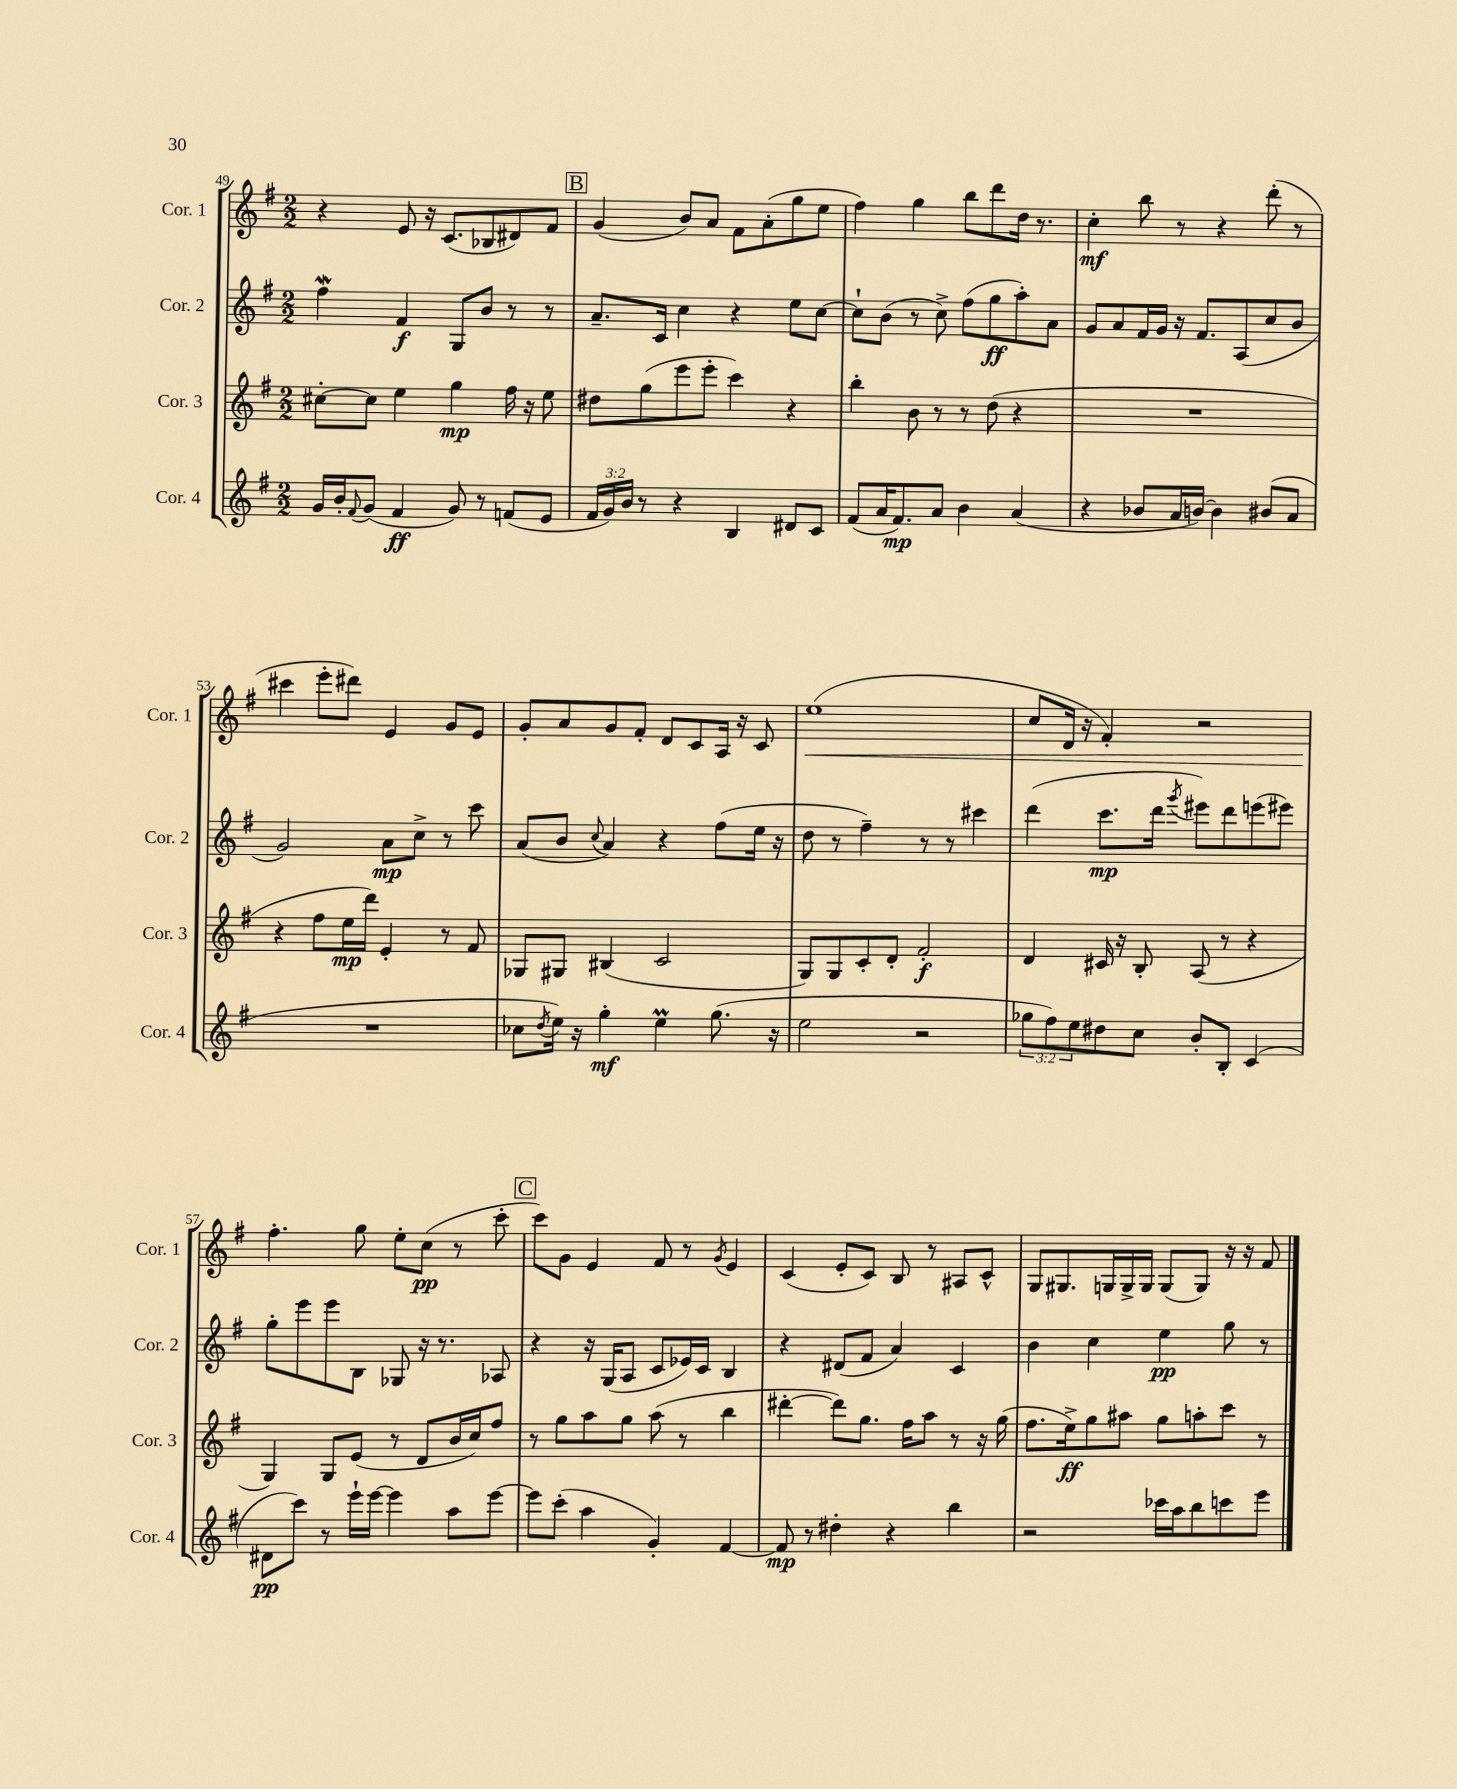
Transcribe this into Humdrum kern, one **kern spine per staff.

**kern	**kern	**kern	**kern
*staff4	*staff3	*staff2	*staff1
*clefG2	*clefG2	*clefG2	*clefG2
*k[f#]	*k[f#]	*k[f#]	*k[f#]
*M2/2	*M2/2	*M2/2	*M2/2
16g	[8cc#'	4ff#	4r
16b'	.	.	.
8qqf#	.	.	.
(8g	8cc#]	.	.
4f#	4ee	4f#	8e
.	.	.	16r
.	.	.	(8.c
8g)	4gg	8G	.
8r	.	8b	8B-
(8f	16ff#	8r	8d#)
.	16r	.	.
8e	8ee	8r	8f#
=	=	=	=
24f#	8dd#	8.a~	(4g
24g)	.	.	.
24b	.	.	.
8r	(8gg	.	.
.	.	16c	.
4r	8eee	4cc	8b)
.	8eee'	.	8a
4B	4ccc)	4r	8f#
.	.	.	(8a'
8d#	4r	8ee	8gg
8c	.	[8cc	8ee
=	=	=	=
(8f#	4bb'	8cc`]	4ff#)
16a	.	(8b	.
8.f#)	.	.	.
.	8b	8r	4gg
8a	8r	8cc^)	.
4b	8r	(8ff#	8bb
.	(8dd	8gg	8ddd
(4a	4r	8aa')	16dd
.	.	.	8.r
.	.	8a	.
=	=	=	=
4r	1r	8g	4cc'
.	.	8a	.
8b-	.	16f#	8bb
.	.	16g	.
16a	.	16r	8r
[16b)	.	8.f#	.
4b]	.	.	4r
.	.	(8A	.
(8b#	.	8cc	(8ddd'
8a	.	8b	8r
=	=	=	=
1r	4r	2g)	4ccc#
.	8ff#	.	8eee'
.	16ee	.	8ddd#)
.	16ddd)	.	.
.	4e'	8a	4e
.	.	8cc^	.
.	8r	8r	8g
.	8f#	8ccc	8e
=	=	=	=
8cc-	8G-	(8a	8g'
8qdd	.	.	.
16ee)	8G#	8b	8a
16r	.	.	.
.	.	8qqcc	.
4gg'	(4B#	4a)	8g
.	.	.	8f#'
4ee	2c	4r	8d
.	.	.	8c
(8.gg	.	(8ff#	16A
.	.	.	16r
.	.	16ee	8c
16r	.	16r	.
=	=	=	=
2ee	8G)	8dd	(1ee
.	8G	8r	.
.	8c'	4ff#~)	.
.	8d'	.	.
2r	2f#'	8r	.
.	.	8r	.
.	.	4ccc#	.
=	=	=	=
12gg-	4d	(4ddd	8cc
12ff#)	.	.	.
.	.	.	16d
12ee	.	.	.
.	.	.	16r
8dd#	16c#	8.ccc	4f#')
.	16r	.	.
8cc	8B'	.	.
.	.	16ddd	.
.	.	8qggg	.
8b'	(8A	8eee#)	2r
8B'	8r	8ddd	.
(4c	4r	(8eee	.
.	.	8eee#)	.
=	=	=	=
8d#	4G)	8gg'	4.ff#'
8ccc)	.	8eee	.
8r	8G	8eee	.
16eee`	(8e	8B	8gg
[16eee	.	.	.
4eee]	8r	8G-	8ee'
.	8d	16r	(8cc
.	.	8.r	.
8aa	16b	.	8r
.	16cc)	.	.
[8eee	8ff#	8A-	8ccc'
=	=	=	=
8eee]	8r	4r	8ccc)
(8ccc'	8gg	.	8g
4aa	8aa	16r	4e
.	.	(16G	.
.	8gg	8A	.
4g')	(8aa	8c	8f#
.	8r	16e-)	8r
.	.	16c	.
.	.	.	8qg
[4f#	4bb	4B	4e
=	=	=	=
8f#]	[4ddd#'	4r	(4c
8r	.	.	.
4dd#'	8ddd#])	(8d#	8e'
.	8.gg	8f#	8c)
4r	.	4a)	8B
.	16ff#	.	.
.	8aa	.	8r
4bb	8r	4c	8A#
.	16r	.	8c^^
.	(16gg	.	.
=	=	=	=
2r	8.ff#	4b	8G
.	.	.	8.G#
.	16ee^)	.	.
.	8gg	4cc	.
.	.	.	16G
.	8aa#	.	16G^
.	.	.	16G
16ccc-	8gg	4ee	(8G
16aa	.	.	.
8bb	8aa'	.	8G)
8ccc	8ccc	8gg	16r
.	.	.	16r
8eee	8r	8r	8f#
==	==	==	==
*-	*-	*-	*-
